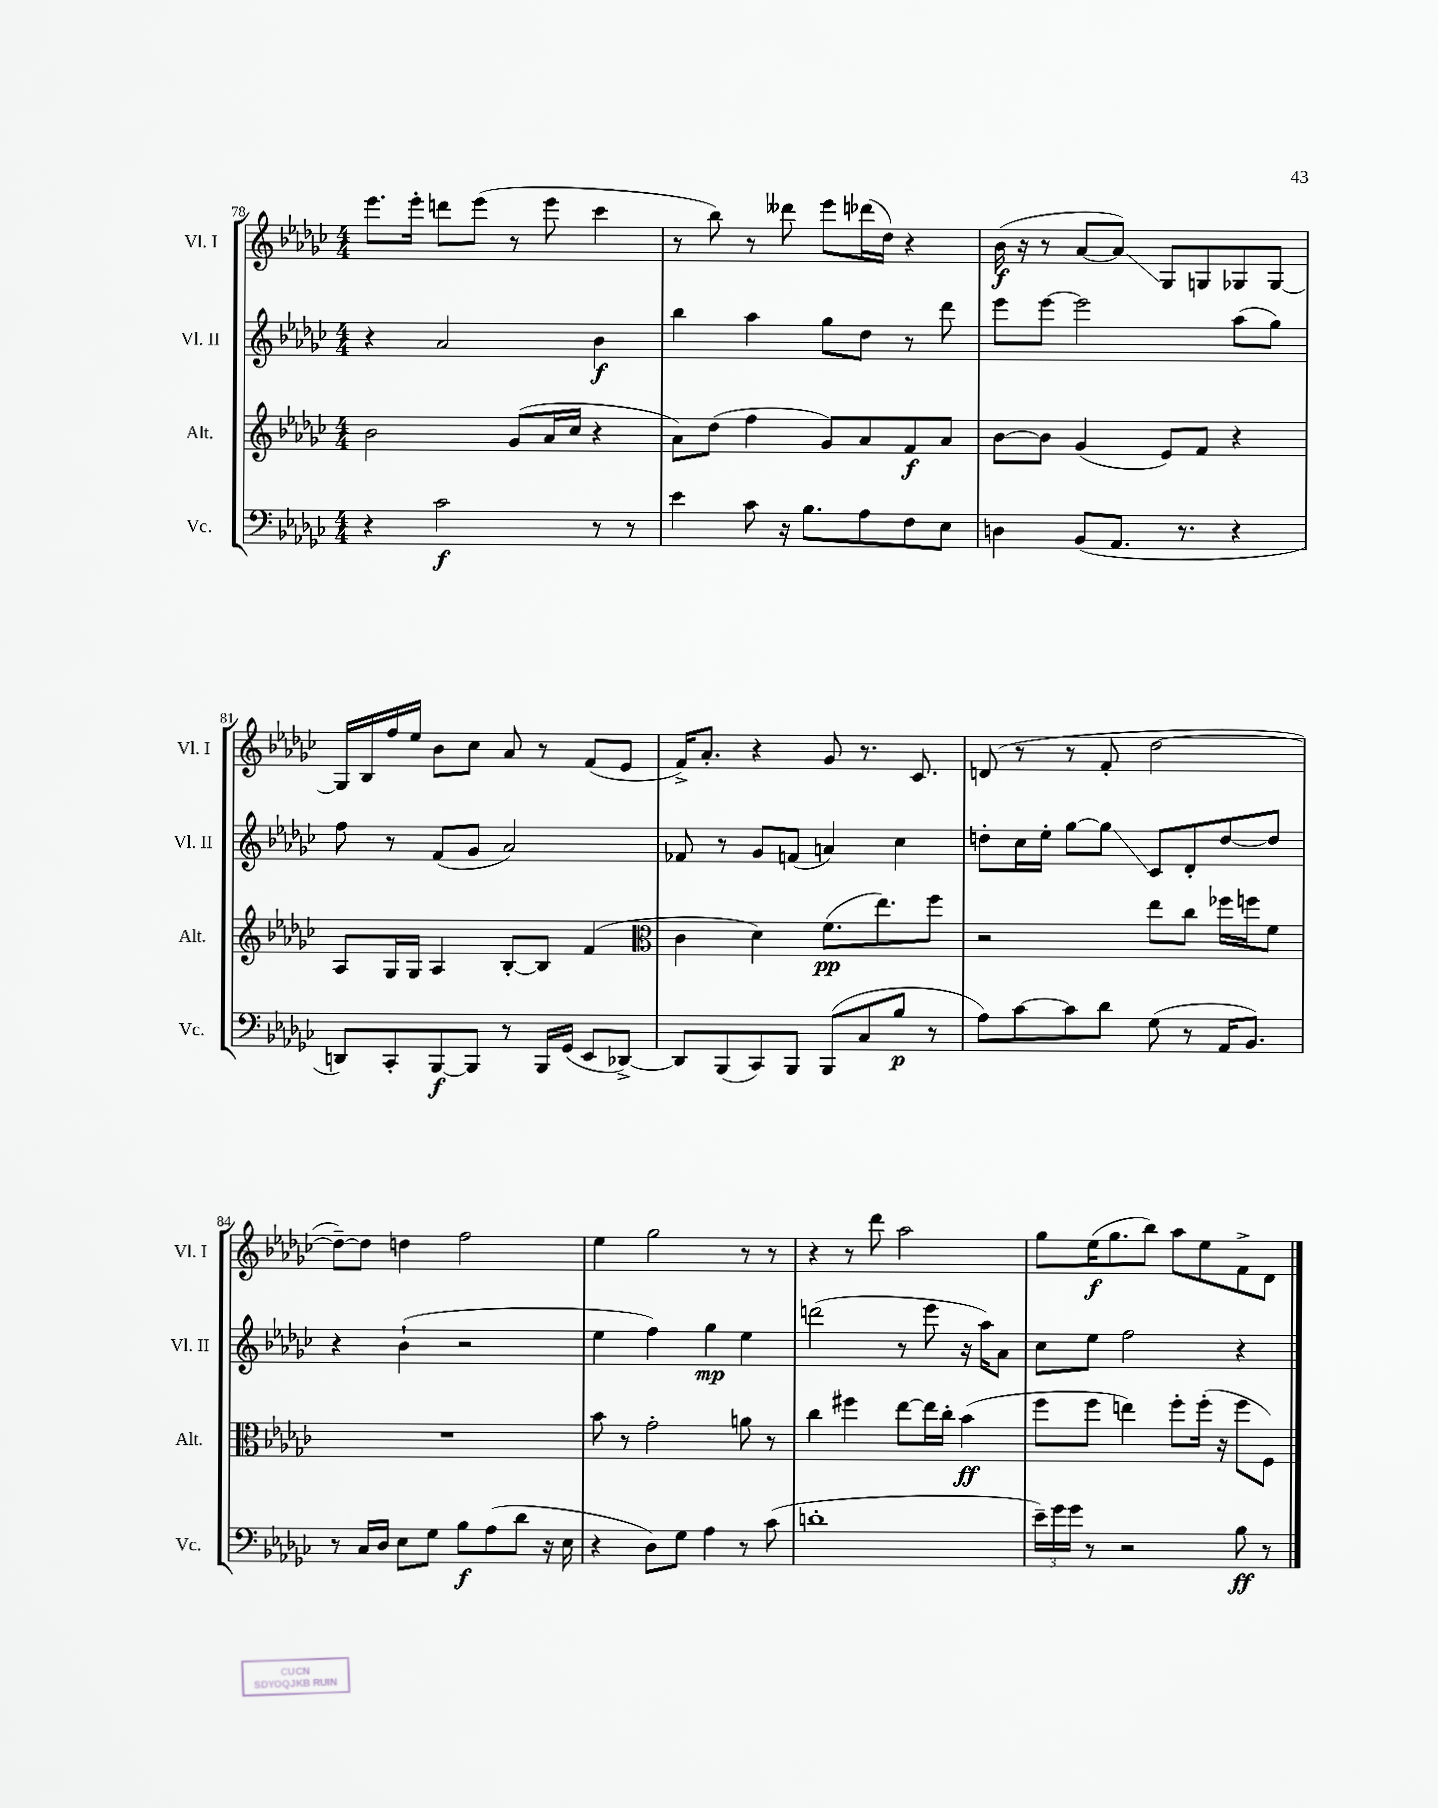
<<
\new StaffGroup <<
\new Staff = "s0" \with { instrumentName = "Vl. I" shortInstrumentName = "Vl. I" } {
    \clef treble \key ges \major \numericTimeSignature \time 4/4
    ees'''8. ees'''16-. d'''8 ees'''8( r8 ees'''8 ces'''4 |
    r8 bes''8) r8 deses'''8 ees'''8 des'''16( des''16) r4 |
    bes'16\f( r16 r8 aes'8~ aes'8\glissando) ges8 g8 ges8 ges8~ |
    ges16 bes16 f''16 ees''16 bes'8 ces''8 aes'8 r8 f'8( ees'8 |
    f'16->) aes'8.-. r4 ges'8 r8. ces'8. |
    d'8( r8 r8 f'8-. des''2~ |
    des''8~--) des''8 d''4 f''2 |
    ees''4 ges''2 r8 r8 |
    r4 r8 des'''8 aes''2 |
    ges''8 ees''16\f( ges''8. bes''8) aes''8 ees''8 f'8-> des'8 \bar "|." |
}
\new Staff = "s1" \with { instrumentName = "Vl. II" shortInstrumentName = "Vl. II" } {
    \clef treble \key ges \major \numericTimeSignature \time 4/4
    r4 aes'2 bes'4\f |
    bes''4 aes''4 ges''8 des''8 r8 des'''8 |
    ees'''8 ees'''8~ ees'''2 aes''8( ges''8) |
    f''8 r8 f'8( ges'8 aes'2) |
    fes'8 r8 ges'8 f'8( a'4) ces''4 |
    d''8-. ces''16 ees''16-. ges''8~ ges''8\glissando ces'8 des'8-. d''8~ d''8 |
    r4 bes'4-!( r2 |
    ees''4 f''4) ges''4\mp ees''4 |
    d'''2( r8 ees'''8 r16 aes''16) aes'8 |
    ces''8 ees''8 f''2 r4 \bar "|." |
}
\new Staff = "s2" \with { instrumentName = "Alt." shortInstrumentName = "Alt." } {
    \clef treble \key ges \major \numericTimeSignature \time 4/4
    bes'2 ges'8( aes'16 ces''16 r4 |
    aes'8) des''8( f''4 ges'8) aes'8 f'8\f aes'8 |
    bes'8~ bes'8 ges'4( ees'8) f'8 r4 |
    aes8 ges16 ges16 aes4 bes8~-. bes8 f'4( |
    \clef alto ces'4 des'4) f'8.\pp( ees''8.) f''8 |
    r2 ees''8 ces''8 fes''16 f''16 f'8 |
    R1 |
    bes'8 r8 ges'2-. a'8 r8 |
    ces''4 fis''4 ees''8~ ees''16 ces''16-. bes'4\ff( |
    f''8 f''8 e''4) f''8-. f''16-.( r16 f''8 f8) \bar "|." |
}
\new Staff = "s3" \with { instrumentName = "Vc." shortInstrumentName = "Vc." } {
    \clef bass \key ges \major \numericTimeSignature \time 4/4
    r4 ces'2\f r8 r8 |
    ees'4 ces'8 r16 bes8. aes8 f8 ees8 |
    d4 bes,8( aes,8. r8. r4 |
    d,8) ces,8-. bes,,8~\f bes,,8 r8 bes,,16 ges,16( ees,8 des,8~->) |
    des,8 bes,,8( ces,8) bes,,8 bes,,8( ces8 bes8\p r8 |
    aes8) ces'8~ ces'8 des'8 ges8( r8 aes,16 bes,8.) |
    r8 ces16 des16 ees8 ges8 bes8\f aes8( des'8 r16 ees16 |
    r4 des8) ges8 aes4 r8 ces'8( |
    d'1-. |
    \tuplet 3/2 { ees'16--) ges'16 ges'16 } r8 r2 bes8\ff r8 \bar "|." |
}
>>
>>
\layout { \context { \Score currentBarNumber = #78 } }
